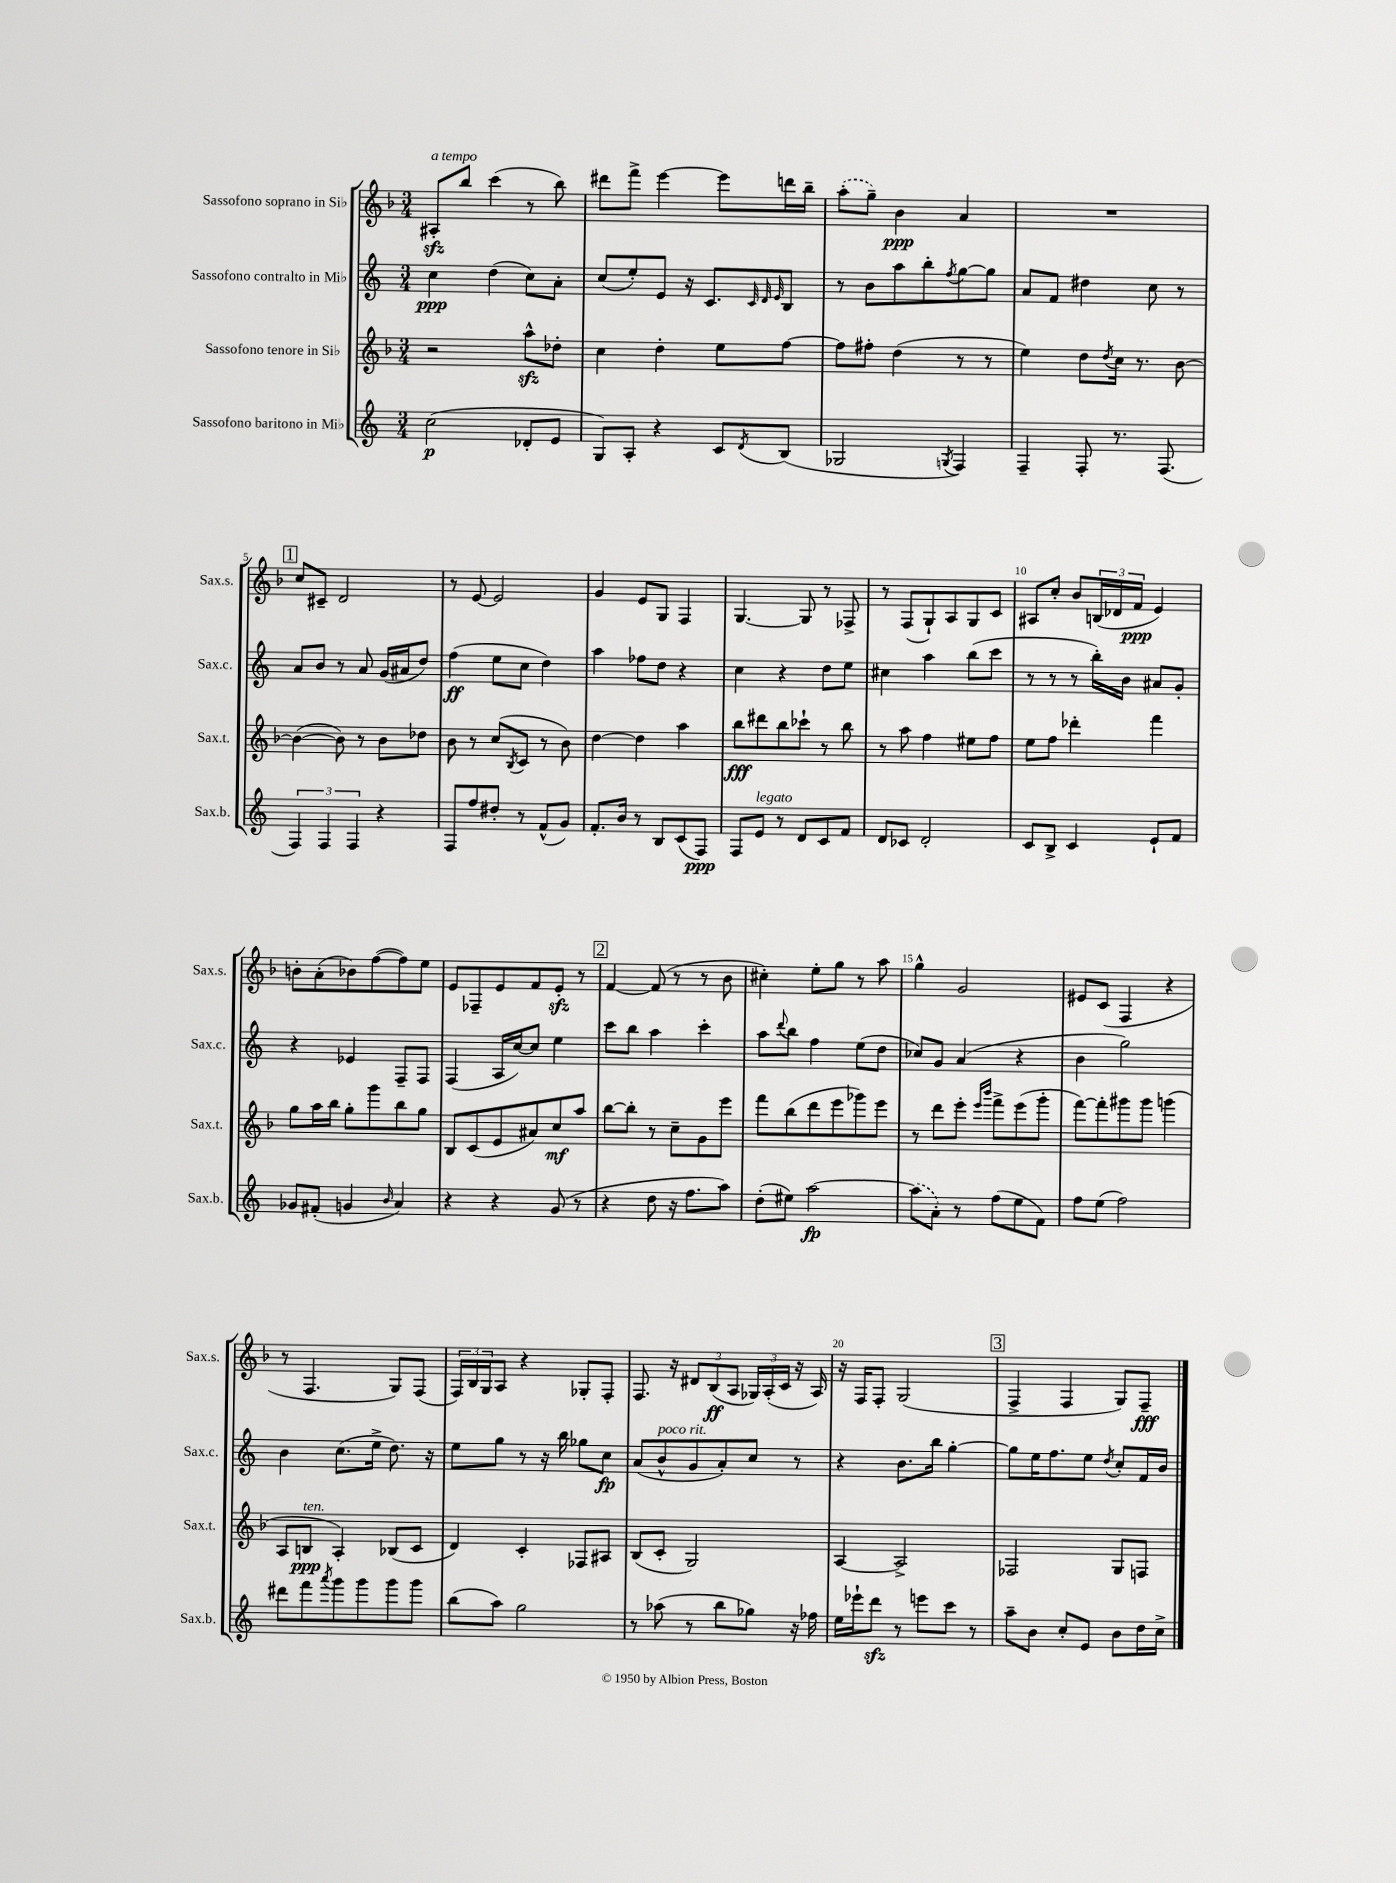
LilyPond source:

<<
\new StaffGroup <<
\new Staff = "s0" \with { instrumentName = "Sassofono soprano in Sib" shortInstrumentName = "Sax.s." } {
    \clef treble \key f \major \numericTimeSignature \time 3/4
    ais8-.\sfz^\markup { \italic "a tempo" } bes''8 c'''4( r8 bes''8) |
    dis'''8 f'''8-> e'''4~ e'''8 d'''16 bes''16-- |
    \once \slurDashed a''8-.( g''8--) bes'4\ppp a'4 |
    R2. |
    \mark \markup { \box "1" } c''8 cis'8-- d'2 |
    r8 e'8~ e'2 |
    g'4 e'8 g8 f4 |
    g4.~ g8 r8 fes8-> |
    r8 f8( g8-!) a8 g8 c'8 |
    ais8 c''8-. bes'8 \tuplet 3/2 { b16( des'16 f'16\ppp } e'4) |
    b'8-. a'8-.( bes'8) f''8~( f''8) e''8 |
    e'8 fes8-- e'8 f'8 e'8-.\sfz r8 |
    \mark \markup { \box "2" } f'4~ f'8( r8 r8 bes'8 |
    cis''4-.) e''8-. g''8 r8 a''8 |
    g''4-^ g'2 |
    eis'8 c'8( f4 r4 |
    r8 f4. g8) f8( |
    \tuplet 3/2 { f16) bes16 g16 } a8 r4 ges8-. f8-. |
    f8. r16 \tuplet 3/2 { dis'8 bes8\ff( a8 } \tuplet 3/2 { ges16) a16-.( c'16 } r16 a16) |
    r16 f16 f8-. g2( |
    \mark \markup { \box "3" } f4-> f4 g8) f8--\fff \bar "|." |
}
\new Staff = "s1" \with { instrumentName = "Sassofono contralto in Mib" shortInstrumentName = "Sax.c." } {
    \clef treble \key c \major \numericTimeSignature \time 3/4
    c''4\ppp d''4( c''8) a'8-. |
    c''8( e''8-.) e'8 r16 c'8. \grace { c'32 d'32 e'32 } b8 |
    r8 b'8 a''8 b''8-. \acciaccatura { f''8 } g''8~ g''8 |
    a'8 f'8 dis''4 c''8 r8 |
    \mark \markup { \box "1" } a'8 b'8 r8 a'8 g'16( ais'16 d''8) |
    f''4\ff( e''8 c''8 d''4) |
    a''4 fes''8 d''8 r4 |
    c''4 r4 d''8 e''8 |
    cis''4 a''4 b''8( c'''8 |
    r8 r8 r8 b''16-.) b'16 ais'8 g'8-. |
    r4 ees'4 f8-- f8 |
    f4( a16 c''16~) c''8 e''4 |
    \mark \markup { \box "2" } c'''8 b''8 a''4 c'''4-. |
    a''8 \appoggiatura { d'''8 } b''8 f''4 e''8( d''8 |
    ces''8) g'8 a'4( r4 |
    b'4 g''2) |
    b'4 c''8.( e''16-> d''8.) r16 |
    e''8 g''8 r8 r16 b''16 ges''8 c''8\fp |
    a'8( b'8-^^\markup { \italic "poco rit." } g'8 a'8-.) c''8 r8 |
    r4 b'8. b''16 g''4~-. |
    \mark \markup { \box "3" } g''8 e''16 f''8. e''8 \acciaccatura { d''8 } c''8-. f'16 b'16 \bar "|." |
}
\new Staff = "s2" \with { instrumentName = "Sassofono tenore in Sib" shortInstrumentName = "Sax.t." } {
    \clef treble \key f \major \numericTimeSignature \time 3/4
    r2 a''8-^\sfz des''8-. |
    c''4 d''4-. e''8 f''8~ |
    f''8 fis''8-. d''4( r8 r8 |
    e''4) d''8 \acciaccatura { d''8 } c''16 r8. bes'8~ |
    \mark \markup { \box "1" } bes'4~( bes'8) r8 bes'8 des''8 |
    bes'8 r8 c''8( \acciaccatura { bes8 } c'8 r8 bes'8) |
    d''4~ d''4 a''4 |
    bes''8\fff dis'''8 bes''8 ces'''8-! r8 bes''8 |
    r8 a''8 f''4 eis''8 f''8 |
    e''8 f''8 des'''4-. f'''4 |
    g''8 a''16 bes''16 g''8-. g'''8 bes''8 g''8 |
    bes8 c'8( e'8 ais'8) c''8\mf a''8 |
    \mark \markup { \box "2" } bes''8~ bes''8-. r8 c''8-- g'8 e'''8 |
    f'''8 bes''8( d'''8 e'''8 ges'''8) e'''8 |
    r8 d'''8 e'''8-. \grace { e'''16 bes'''16 } f'''8-> e'''8( g'''8-. |
    f'''8~) f'''8-. gis'''8 gis'''8 g'''4( |
    a8 b8\ppp^\markup { \italic "ten." } a4-.) bes8( c'8 |
    d'4) c'4-. fes8 ais8 |
    bes8( c'8-. g2) |
    a4~ a2-> |
    \mark \markup { \box "3" } fes2 g8 f8 \bar "|." |
}
\new Staff = "s3" \with { instrumentName = "Sassofono baritono in Mib" shortInstrumentName = "Sax.b." } {
    \clef treble \key c \major \numericTimeSignature \time 3/4
    c''2\p( des'8-. e'8 |
    g8) a8-. r4 c'8 \acciaccatura { d'8 } b8( |
    ges2 \acciaccatura { g8 } f4) |
    f4-- f8-. r8. f8.( |
    \mark \markup { \box "1" } \tuplet 3/2 { f4) f4 f4 } r4 |
    f8 f''8 dis''8-. r8 f'8-^( g'8) |
    f'8.-. b'16 r8 b8 c'8( f8\ppp) |
    f8 e'8^\markup { \italic "legato" } r8 d'8 c'8 f'8 |
    d'8 ces'8 d'2-. |
    c'8 b8-> c'4 e'8-! f'8 |
    ges'8 fis'8-.( g'4 \grace { b'16 } a'4) |
    r4 r4 g'8( r8 |
    \mark \markup { \box "2" } r4 d''8 r16 f''8. a''8) |
    d''8-.( eis''8) a''2~\fp |
    \once \slurDashed a''8( a'8-.) r8 f''8( e''8 f'8) |
    f''8 e''8( f''2) |
    dis'''8 f'''8 \acciaccatura { a'''8 } g'''8 g'''8 g'''8 g'''8 |
    b''8( a''8) g''2 |
    r8 aes''8( r8 b''8 ges''8) r16 fes''16 |
    e''16 ees'''16-! d'''8\sfz r8 e'''8 c'''8 r8 |
    \mark \markup { \box "3" } a''8-- b'8 c''8-. e'8 b'8 d''16 c''16-> \bar "|." |
}
>>
>>
\layout { \context { \Score \override BarNumber.break-visibility = ##(#f #t #t) barNumberVisibility = #(every-nth-bar-number-visible 5) } }
